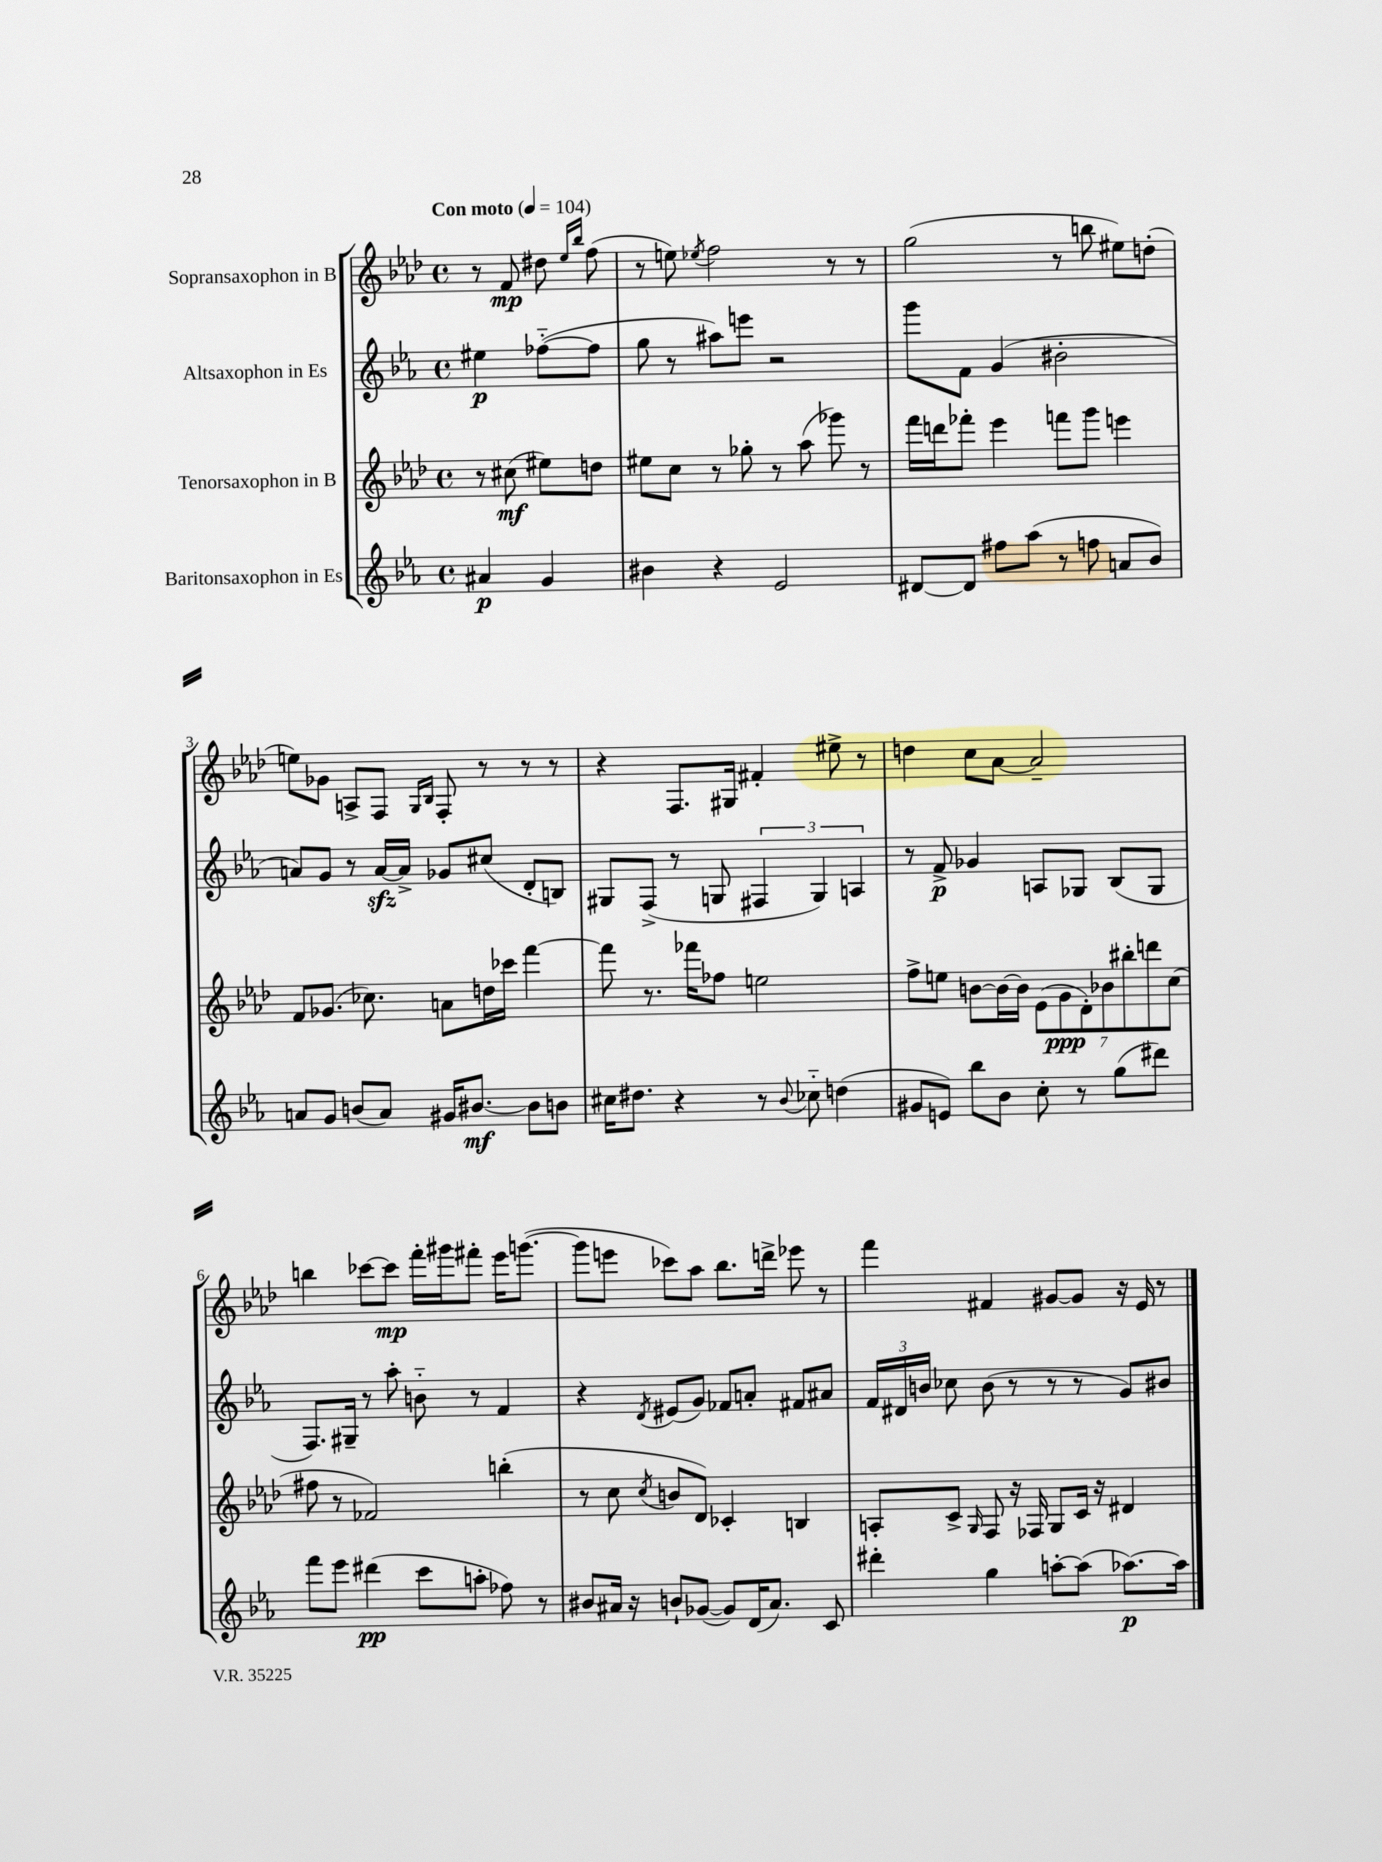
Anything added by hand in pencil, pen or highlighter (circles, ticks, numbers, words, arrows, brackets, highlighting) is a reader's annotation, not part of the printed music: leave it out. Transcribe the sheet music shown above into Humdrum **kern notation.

**kern	**kern	**kern	**kern
*staff4	*staff3	*staff2	*staff1
*clefG2	*clefG2	*clefG2	*clefG2
*k[b-e-a-]	*k[b-e-a-d-]	*k[b-e-a-]	*k[b-e-a-d-]
*M4/4	*M4/4	*M4/4	*M4/4
*met(c)	*met(c)	*met(c)	*met(c)
*MM104	*MM104	*MM104	*MM104
4a#	8r	4ee#	8r
.	(8cc#	.	8f
4g	8ee#)	([8ff-'~	8dd#
.	.	.	16qqee-
.	.	.	16qqbb-
.	8dd	8ff-]	(8ff
=	=	=	=
4b#	8ee#	8gg	8r
.	8cc	8r	8ee)
.	.	.	8qee-
4r	8r	8aa#)	2ff
.	8gg-'	8eee	.
2e-	8r	2r	.
.	(8aa-	.	.
.	8ggg-)	.	8r
.	8r	.	8r
=	=	=	=
[8d#	16fff	8ggg	(2gg
.	16ddd	.	.
8d#]	8fff-'	8f	.
8ff#	4eee-	(4g	.
(8aa-	.	.	.
8r	8fff	2b#'	8r
8ff	8ggg	.	8bb
8a	4eee	.	8ee#)
8b-)	.	.	(8dd'
=	=	=	=
8a	8f	8a)	8ee)
8g	(8.g-	8g	8g-
(8b	.	8r	8A^
.	8.cc-)	.	.
8a)	.	[16a	8F
.	.	16a^]	.
.	.	.	16qqG
.	.	.	16qqB-
16g#	8a	8g-	8F'
[8.b#	.	.	.
.	16dd	(8cc#	8r
.	16ccc-	.	.
8b#]	[4fff	8d'	8r
8b	.	8B)	8r
=	=	=	=
16cc#	8fff]	8G#	4r
8.dd#	.	.	.
.	8.r	(8F^	.
4r	.	8r	8.F
.	16fff-	.	.
.	8ff-	8G	.
.	.	.	16G#
8r	2ee	6F#	4f#'
8qqb-	.	.	.
8cc-'~	.	.	.
.	.	6G)	.
(4dd	.	.	8ee#^
.	.	6A	.
.	.	.	8r
=	=	=	=
8g#	8ff^	8r	4dd
8e)	8ee	8f^	.
8bb-	[8b	4g-	8cc
8b-	16b_	.	[8a-
.	16b]	.	.
8cc'	(14e-	8A	2a-~]
.	14g	.	.
8r	.	8G-	.
.	14d-')	.	.
.	14b-	.	.
(8gg	.	(8B-	.
.	14bb#'	.	.
.	14ddd	.	.
8ddd#)	.	8G-	.
.	(14cc	.	.
=	=	=	=
8fff	8ff#	8.F)	4bb
8eee-	8r	.	.
.	.	16G#~	.
(4ddd#	2f-)	8r	[8ccc-
.	.	8aa-'	8ccc-]
8ccc	.	8b'~	16fff'
.	.	.	16ggg#
8aa'	.	8r	8fff#'
8ff-)	(4bb'	4f	16eee-
.	.	.	([8.ggg
8r	.	.	.
=	=	=	=
8b#	8r	4r	8ggg]
16a#	8cc	.	8eee
16r	.	.	.
.	8qcc	8qd	.
8b`	8b	(8e#	8ccc-)
([8g-	8d-)	8g)	8aa-
8g-])	4c-'	8f-	8.bb-
(16d	.	8a'	.
8.a#)	.	.	16ddd^
.	4B	8f#	8eee-
8c	.	8a#	8r
=	=	=	=
4ddd#'	8A'	24f	4fff
.	.	24d#	.
.	.	24b	.
.	8c^	8cc-	.
.	16qqG	.	.
4gg	8F	(8b	4f#
.	16r	8r	.
.	16F-	.	.
[8aa'	8G	8r	[8g#
(8aa]	16c	8r	8g#]
.	16r	.	.
[8.aa-)	4d#	8g)	16r
.	.	.	16e-
.	.	8b#	8r
16aa-]	.	.	.
==	==	==	==
*-	*-	*-	*-
